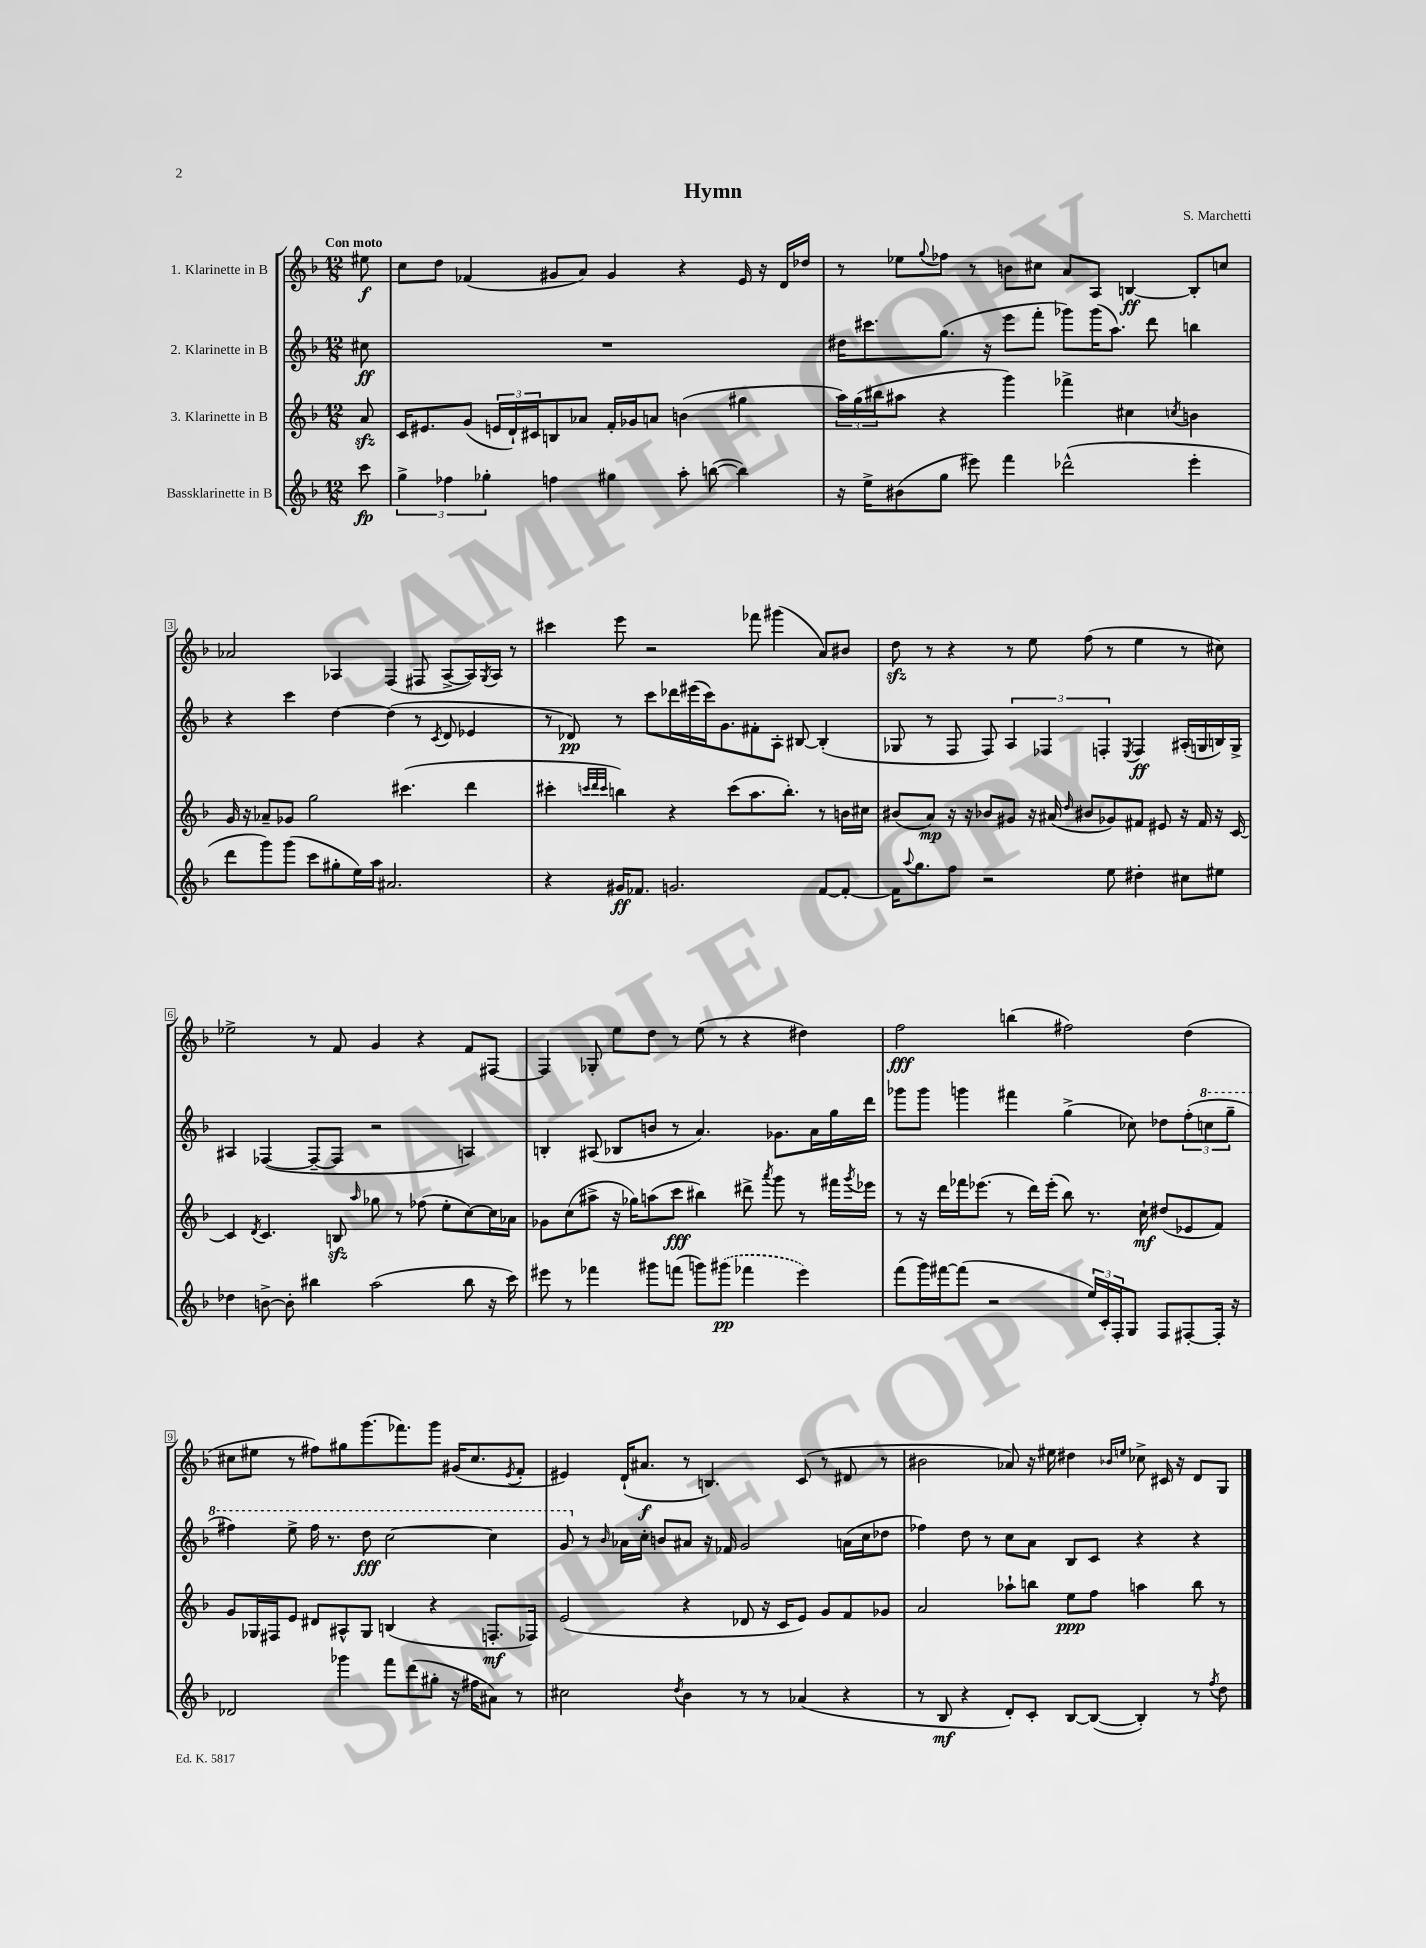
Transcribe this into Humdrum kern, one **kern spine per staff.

**kern	**dynam	**kern	**dynam	**kern	**dynam	**kern	**dynam
*part4	*part4	*part3	*part3	*part2	*part2	*part1	*part1
*staff4	*staff4	*staff3	*staff3	*staff2	*staff2	*staff1	*staff1
*I"Bassklarinette in B	*	*I"3. Klarinette in B	*	*I"2. Klarinette in B	*	*I"1. Klarinette in B	*
*clefG2	*	*clefG2	*	*clefG2	*	*clefG2	*
*k[b-]	*	*k[b-]	*	*k[b-]	*	*k[b-]	*
*M12/8	*	*M12/8	*	*M12/8	*	*M12/8	*
=	=	=	=	=	=	=	=
!	!	!	!	!	!	!LO:TX:a:B:t=Con moto	!
8ccc\	fp	8azz/	.	8cc#X\	ff	8ee#X\	f
=1	=1	=1	=1	=1	=1	=1	=1
6gg^\	.	16c/KL	.	1.r	.	8cc\L	.
.	.	8.e#X/	.	.	.	.	.
.	.	.	.	.	.	8dd\J	.
6ff-X\	.	.	.	.	.	.	.
.	.	(8g/J	.	.	.	(4f-X/	.
6gg-X'\	.	.	.	.	.	.	.
.	.	24en/LL	.	.	.	.	.
.	.	24d`/)	.	.	.	.	.
.	.	24c#X/J	.	.	.	.	.
4ffn\	.	8Bn/	.	.	.	8g#X/L	.
.	.	8a-X/J	.	.	.	8a/J)	.
4gg#X\	.	16f'/LL	.	.	.	4g#/	.
.	.	16g-X/J	.	.	.	.	.
.	.	8an/J	.	.	.	.	.
8aa'\	.	(4bn\	.	.	.	4r	.
([8bbn\	.	.	.	.	.	.	.
4bb\])	.	4gg#X\	.	.	.	16e/	.
.	.	.	.	.	.	16r	.
.	.	.	.	.	.	16d/LL	.
.	.	.	.	.	.	16dd-X/JJ	.
=2	=2	=2	=2	=2	=2	=2	=2
16r	.	24aa\LL)	.	16dd#X\KL	.	8r	.
.	.	(24gg\	.	.	.	.	.
16ee^\KL	.	.	.	8.ccc#X\	.	.	.
.	.	24bb#X\J	.	.	.	.	.
(8b#X\	.	8aa#X\J	.	.	.	8ee-X\L	.
.	.	.	.	.	.	8qqgg/	.
8gg\J	.	4r	.	(8.gg\J	.	8ff-X\J	.
8eee#X\)	.	.	.	.	.	8r	.
.	.	.	.	16r	.	.	.
4fff\	.	4ggg\)	.	8eee\L	.	8bn\L	.
.	.	.	.	8fff'\J	.	8cc#X\J	.
(2ddd-X^^\	.	4fff-X^\	.	8ggg-X\L)	.	8a/L	.
.	.	.	.	(16ggg-\K	.	8A/J	.
.	.	.	.	8.aa\J)	.	.	.
.	.	4cc#X\	.	.	.	[4Bn/	ff
.	.	.	.	8ddd\	.	.	.
.	.	8qccn/	.	.	.	.	.
4eee#'\	.	4bn\	.	4bbn\	.	8B'/L]	.
.	.	.	.	.	.	8ccn/J	.
!!LO:LB:g=z
=3	=3	=3	=3	=3	=3	=3	=3
8ddd\L	.	16g/	.	4r	.	2a-X/	.
.	.	16r	.	.	.	.	.
8ggg\)	.	8a-X~/L	.	.	.	.	.
(8ggg\J	.	8g-X/J	.	4ccc\	.	.	.
8ccc\L	.	2gg\	.	.	.	.	.
8gg#X'\	.	.	.	[4dd\	.	4A-X/	.
16ee\L)	.	.	.	.	.	.	.
16aa\JJ	.	.	.	.	.	.	.
2.a#X/	.	.	.	(4dd\]	.	(4F/	.
.	.	(4.ccc#X\	.	.	.	.	.
.	.	.	.	8r	.	8F#X/	.
.	.	.	.	8qc/	.	.	.
.	.	.	.	8d/	.	[8A-^/L	.
.	.	4ddd\	.	4e-X/	.	16A-/L])	.
.	.	.	.	.	.	8qG/	.
.	.	.	.	.	.	16A-/JJ	.
.	.	.	.	.	.	8r	.
=4	=4	=4	=4	=4	=4	=4	=4
4r	.	4ccc#X'\	.	8r	.	4ccc#X\	.
.	.	.	.	8d-X/)	pp	.	.
.	.	32qqcccn/LLL	.	.	.	.	.
.	.	32qqddd/	.	.	.	.	.
.	.	32qqccc/JJJ	.	.	.	.	.
16g#X/KL	ff	4bbn\)	.	8r	.	8eee\	.
8.f-X/J	.	.	.	.	.	.	.
.	.	.	.	8ccc\L	.	2r	.
2.gn/	.	4r	.	16ddd-X\L	.	.	.
.	.	.	.	(16eee#X\	.	.	.
.	.	.	.	16ccc\J)	.	.	.
.	.	.	.	8.g\	.	.	.
.	.	(8ccc\L	.	.	.	.	.
.	.	8.aa\	.	8f#X'\	.	8fff-X\	.
.	.	.	.	8A'\J	.	(4ggg#X\	.
.	.	8.bb'\J)	.	.	.	.	.
.	.	.	.	[8B#X/	.	.	.
[8f-/L	.	8r	.	(4B#'/]	.	8a/L)	.
8f-'/J_	.	16bn\LL	.	.	.	8b#X/J	.
.	.	16cc#X\JJ	.	.	.	.	.
=5	=5	=5	=5	=5	=5	=5	=5
16f-\KL]	.	(8b#X/L	.	8G-X/	.	8ddzz\	.
8qqaa/	.	.	.	.	.	.	.
8.gg\	.	.	.	.	.	.	.
.	.	8a/J)	mp	8r	.	8r	.
8ff\J	.	16r	.	8F/	.	4r	.
.	.	16r	.	.	.	.	.
2r	.	8b-X/L	.	8F/)	.	.	.
.	.	8g#X/J	.	6A/	.	8r	.
.	.	16r	.	.	.	8ee\	.
.	.	.	.	6F-X/	.	.	.
.	.	(16a#X/	.	.	.	.	.
.	.	16qqdd/	.	.	.	.	.
.	.	8b#X/L	.	.	.	(8ff\	.
.	.	.	.	6Fn'/	.	.	.
8ee\	.	8g-X/)	.	.	.	8r	.
.	.	.	.	8qE/	.	.	.
4dd#X'\	.	8f#X/J	.	4F/	ff	4ee\	.
.	.	8e#X/	.	.	.	.	.
8cc#X\L	.	16r	.	(16A#X'/LL	.	8r	.
.	.	16f#/	.	16Gn/	.	.	.
8ee#X\J	.	16r	.	16Bn/)	.	8cc#X\)	.
.	.	[16c/	.	16G^/JJ	.	.	.
!!LO:LB:g=z
=6	=6	=6	=6	=6	=6	=6	=6
4dd-X\	.	4c/]	.	4A#X/	.	2ee-X^\	.
.	.	8qd/	.	.	.	.	.
[8bn^\	.	4.c/	.	([4F-X/	.	.	.
8b'\]	.	.	.	.	.	.	.
4bb#X\	.	.	.	8F-~/L_	.	8r	.
.	.	8Bnzz/	.	8F-/J]	.	8f/	.
.	.	16qqaa/	.	.	.	.	.
(2aa\	.	8gg-X\	.	2r	.	4g/	.
.	.	8r	.	.	.	.	.
.	.	(8ff-X\	.	.	.	4r	.
.	.	8ee'\L	.	.	.	.	.
8bb#\	.	[8cc\)	.	4An/)	.	8f/L	.
16r	.	16cc\L]	.	.	.	[8F#X/J	.
16ccc\)	.	16a-X\JJ	.	.	.	.	.
=7	=7	=7	=7	=7	=7	=7	=7
8eee#X\	.	8g-X\L	.	4Bn'/	.	4F#/]	.
8r	.	(8cc\	.	.	.	.	.
4fff-X\	.	8aa#X^\J	.	(8A#X/	.	8G-X'/	.
.	.	16r	.	8B-X/L	.	8ee\L	.
.	.	16gg-X\KL)	.	.	.	.	.
8ggg#X\L	.	(8aan\	.	8bn/J	.	8dd\J	.
(8fffn\J	.	8ccc\J	fff	8r	.	8r	.
8gggn\L)	.	4bb#X\)	.	4.a/)	.	(8ee\	.
(8ggg#X\J	pp	.	.	.	.	8r	.
4fff-X\	.	8ddd#X^\	.	.	.	4r	.
.	.	8qaaa/	.	.	.	.	.
.	.	8ggg\	.	8.g-X\L	.	.	.
4eee#\)	.	8r	.	.	.	4dd#X\)	.
.	.	.	.	16a\L	.	.	.
.	.	16fff#X\LL	.	16gg\	.	.	.
.	.	8qggg/	.	.	.	.	.
.	.	16eee-X\JJ	.	16ddd\JJ	.	.	.
=8	=8	=8	=8	=8	=8	=8	=8
(8fff\L	.	8r	.	8ggg-X\L	.	2ff\	fff
16ggg\L)	.	16r	.	8ggg-\J	.	.	.
[16fff#X\J	.	16ddd\LL	.	.	.	.	.
(8fff#\J]	.	16fff-X\J	.	4gggn\	.	.	.
.	.	(8.eee-X\J	.	.	.	.	.
2r	.	.	.	.	.	.	.
.	.	8r	.	4fff#X\	.	(4bbn\	.
.	.	16ddd\LL)	.	.	.	.	.
.	.	(16eee-'\JJ	.	.	.	.	.
.	.	8bb-\)	.	(4gg^\	.	2ff#X\)	.
24ee/LL)	.	8.r	.	.	.	.	.
24c'/	.	.	.	.	.	.	.
24F'/J	.	.	.	.	.	.	.
8G/J	.	.	.	8cc-X\)	.	.	.
.	.	16cc`\	mf	.	.	.	.
8F/L	.	(8dd#X/L	.	8dd-X\L	.	.	.
[8F#X'/	.	8e-X/	.	(12ff'\	.	(4dd\	.
*	*	*	*	*8va	*	*	*
.	.	.	.	12cccn\	.	.	.
16F#'/Jk]	.	8f/J)	.	.	.	.	.
.	.	.	.	12ggg~\J	.	.	.
16r	.	.	.	.	.	.	.
!!LO:LB:g=z
=9	=9	=9	=9	=9	=9	=9	=9
2d-X/	.	8g/L	.	4fff#X\)	.	8cc#X\L	.
.	.	16G-X/L	.	.	.	8ee#X\J	.
.	.	16F#X/J	.	.	.	.	.
.	.	8e/J	.	8eee^\	.	8r	.
.	.	8d#X/L	.	16fff#\	.	8ff#X\L)	.
.	.	.	.	8.r	.	.	.
4ggg-X\	.	8A#X^^/	.	.	.	8gg#X\	.
.	.	8G-/J	.	8ddd\	fff	(8.ggg\	.
8fff\L	.	(4Bn/	.	[2ccc\	.	.	.
.	.	.	.	.	.	8.fff-X\)	.
(8ddd\	.	.	.	.	.	.	.
8gg#X'\J	.	4r	.	.	.	8ggg\J	.
16r	.	.	.	.	.	(16g#X/KL	.
16ff#X\KL	.	.	.	.	.	8.cc#/	.
8a#X\J)	.	8.Fn'/L	mf	4ccc\]	.	.	.
.	.	.	.	.	.	8qe/	.
8r	.	.	.	.	.	8f'/J	.
.	.	16F-X/Jk)	.	.	.	.	.
=10	=10	=10	=10	=10	=10	=10	=10
2cc#X\	.	(2e/	.	8gg/	.	4e#X/)	.
*	*	*	*	*X8va	*	*	*
.	.	.	.	8r	.	.	.
.	.	.	.	16qqb-/	.	.	.
.	.	.	.	16a-X\LL	.	(16d`/KL	.
.	.	.	.	16cc'\JJ	.	8.a#X/J	f
.	.	.	.	8bn/L	.	.	.
8qdd/	.	.	.	.	.	.	.
4b-\	.	4r	.	8a#X/J	.	8r	.
.	.	.	.	16r	.	4.Bn/)	.
.	.	.	.	16f-X/	.	.	.
8r	.	8d-X/	.	2g/	.	.	.
8r	.	16r	.	.	.	.	.
.	.	16c/KL	.	.	.	.	.
(4a-X/	.	8e/J)	.	.	.	(8c/	.
.	.	8g/L	.	.	.	8r	.
4r	.	8f/	.	(16an\LL	.	8d#X/	.
.	.	.	.	16cc\J	.	.	.
.	.	8g-X/J	.	8dd-X\J	.	8r	.
=11	=11	=11	=11	=11	=11	=11	=11
8r	.	2a/	.	4ff-X\)	.	2b#X\	.
8B-/	mf	.	.	.	.	.	.
4r	.	.	.	8dd\	.	.	.
.	.	.	.	8r	.	.	.
8d'/L)	.	8aa-X`\L	.	8cc\L	.	8a-X/)	.
8c'/J	.	8bbn\J	.	8a\J	.	16r	.
.	.	.	.	.	.	16ee#X\	.
[8B-/L	.	8ee\L	ppp	8B-/L	.	4dd#X\	.
(8B-/J_	.	8ff\J	.	8c/J	.	.	.
.	.	.	.	.	.	16qqb-X/LL	.
.	.	.	.	.	.	16qqeen/JJ	.
4B-'/])	.	4aan\	.	4r	.	8cc-X^\	.
.	.	.	.	.	.	16c#X/	.
.	.	.	.	.	.	16r	.
8r	.	8bb\	.	4r	.	8d/L	.
8qff/	.	.	.	.	.	.	.
8dd\	.	8r	.	.	.	8G/J	.
==	==	==	==	==	==	==	==
*-	*-	*-	*-	*-	*-	*-	*-
